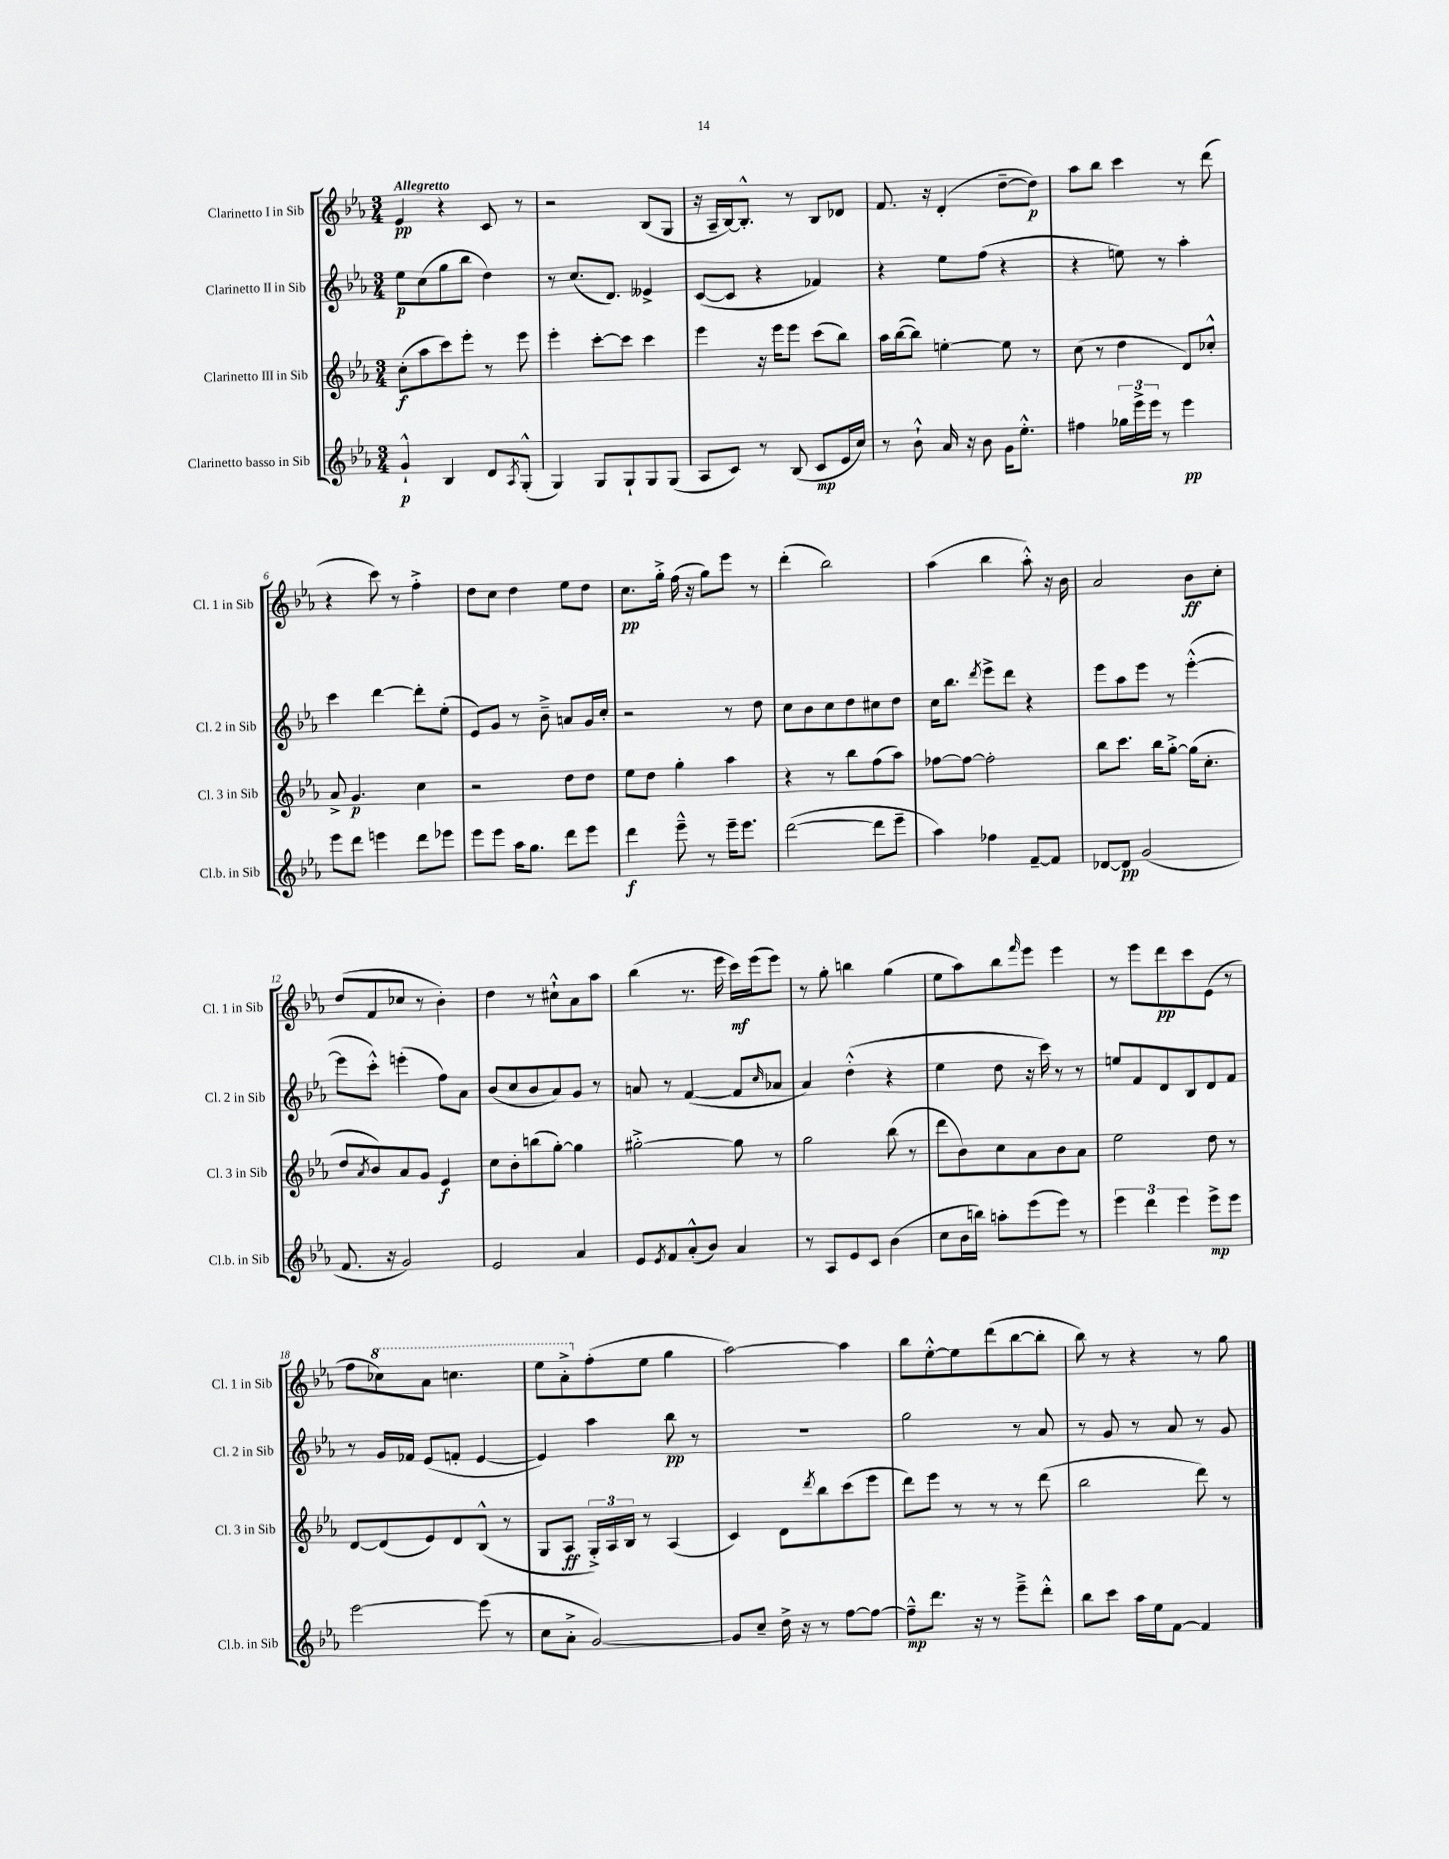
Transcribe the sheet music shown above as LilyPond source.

<<
\new StaffGroup <<
\new Staff = "s0" \with { instrumentName = "Clarinetto I in Sib" shortInstrumentName = "Cl. 1 in Sib" } {
    \clef treble \key ees \major \numericTimeSignature \time 3/4 \tempo "Allegretto"
    ees'4\pp r4 c'8 r8 |
    r2 bes8( g8 |
    r16 aes16-- bes16~) bes8.-.-^ r8 bes8 des'8 |
    f'8. r16 d'4-.( d''8~-- d''8\p) |
    aes''8 bes''8 c'''4 r8 d'''8( |
    r4 c'''8) r8 f''4-.-> |
    d''8 c''8 d''4 ees''8 d''8 |
    c''8.\pp g''16-.-> f''16( r16 g''8) ees'''8 r8 |
    d'''4-.( bes''2) |
    aes''4( bes''4 aes''8-.-^) r16 bes'16 |
    aes'2 bes'8\ff c''8-. |
    d''8( f'8 ces''8 r8 bes'4-.) |
    d''4 r8 cis''8-!-^ aes'8 aes''8 |
    bes''4( r8. ees'''16 c'''16\mf) ees'''16( ees'''8) |
    r8 g''8-. b''4 g''4( |
    ees''8 aes''8) bes''8 \grace { f'''16 } ees'''8 ees'''4 |
    r8 ees'''8 d'''8\pp c'''8 ees'8( r8 |
    f''8 \ottava #1 ces'''8) aes''8 c'''4. |
    ees'''8 aes''8-.-> \ottava #0 f''8-.( ees''8 g''4 |
    aes''2~) aes''4 |
    bes''8 ees''8~-.-^ ees''8 d'''8( bes''8~ bes''8-. |
    bes''8) r8 r4 r8 g''8 \bar "|." |
}
\new Staff = "s1" \with { instrumentName = "Clarinetto II in Sib" shortInstrumentName = "Cl. 2 in Sib" } {
    \clef treble \key ees \major \numericTimeSignature \time 3/4
    ees''8\p c''8( g''8 bes''8 d''4) |
    r8 c''8.( d'8.) eeses'4-> |
    c'8~( c'8 r4 fes'4) |
    r4 ees''8 f''8( r4 |
    r4 e''8) r8 aes''4-. |
    c'''4 d'''4~ d'''8-. ees''8-.( |
    ees'8) g'8 r8 bes'8---> a'8 g'16 c''16-. |
    r2 r8 d''8 |
    c''8 bes'8 c''8 d''8 cis''8 d''8 |
    c''16 bes''8. \acciaccatura { d'''8 } ees'''8-> d'''8 r4 |
    ees'''8 aes''8 ees'''8 r8 ees'''4~-.-^( |
    ees'''8 c'''8-.-^) e'''4-.( f''8) aes'8 |
    bes'8( c''8 bes'8 aes'8) g'8 r8 |
    a'8 r8 f'4~( f'8 \grace { c''16 } aes'8 |
    aes'4) d''4-.-^( r4 |
    ees''4 d''8 r16 c'''16) r8 r8 |
    e''8 f'8 d'8 bes8 d'8 f'8 |
    r8 g'16 fes'16 ees'8( f'8-. ees'4~ |
    ees'4) aes''4 bes''8\pp r8 |
    R2. |
    g''2 r8 aes'8 |
    r8 g'8 r8 aes'8 r8 g'8 \bar "|." |
}
\new Staff = "s2" \with { instrumentName = "Clarinetto III in Sib" shortInstrumentName = "Cl. 3 in Sib" } {
    \clef treble \key ees \major \numericTimeSignature \time 3/4
    c''8-.\f( aes''8 c'''8) ees'''8-. r8 ees'''8 |
    ees'''4-. c'''8~-. c'''8 c'''4 |
    ees'''4 r16 ees'''16 ees'''8 c'''8( bes''8) |
    aes''16 bes''16~( bes''8) e''4~-. e''8 r8 |
    c''8( r8 d''4 d'8) ces''8-.-^ |
    aes'8-> g'4.\p c''4 |
    r2 d''8 d''8 |
    ees''8 d''8 g''4-. aes''4 |
    r4 r8 bes''8 f''8( aes''8) |
    fes''8~ fes''8~ fes''2-. |
    bes''8 c'''8. bes''16 g''8~-.-> g''16( c''8.-. |
    d''8 \acciaccatura { aes'8 } bes'8) aes'8 g'8 ees'4\f |
    c''8 bes'8-. b''8( g''8~-.) g''4 |
    gis''2~-.-> gis''8 r8 |
    g''2 bes''8( r8 |
    d'''8 bes'8) c''8 aes'8 bes'8 aes'8 |
    ees''2 d''8 r8 |
    d'8~ d'8( ees'8) d'8 bes8-^( r8 |
    g8 aes8\ff \tuplet 3/2 { g16-.->) aes16 bes16 } r8 aes4( |
    c'4) d'8 \acciaccatura { d'''8 } bes''8 c'''8( ees'''8 |
    d'''8) ees'''8 r8 r8 r8 d'''8( |
    bes''2 d'''8) r8 \bar "|." |
}
\new Staff = "s3" \with { instrumentName = "Clarinetto basso in Sib" shortInstrumentName = "Cl.b. in Sib" } {
    \clef treble \key ees \major \numericTimeSignature \time 3/4
    g'4-!-^\p bes4 d'8 \acciaccatura { aes8 } g8-.-^( |
    g4) g8 g8-! g8 g8( |
    aes8 c'8) r8 bes8( c'8\mp ees'16 c''16) |
    r8 bes'8-!-^ aes'16 r16 bes'8 g'16 ees''8.-.-^ |
    fis''4 \tuplet 3/2 { ges''16 ees'''16-> ees'''16 } r8 ees'''4\pp |
    ees'''8 d'''8 e'''4 d'''8 ees'''8 |
    ees'''8 ees'''8 aes''16 g''8. d'''8 ees'''8 |
    d'''4\f ees'''8---^ r8 ees'''16-- ees'''8. |
    d'''2~( d'''8 ees'''8-- |
    aes''4) fes''4 f'8~-- f'8 |
    des'8~ des'8\pp g'2( |
    f'8. r16 g'2) |
    ees'2 aes'4 |
    ees'8 \acciaccatura { ees'8 } f'8 aes'8-.-^( bes'8) aes'4 |
    r8 aes8 ees'8 c'8 bes'4( |
    c''8 bes'16 b''16) a''8-. ees'''8( ees'''8) r8 |
    \tuplet 3/2 { ees'''4 d'''4 ees'''4 } ees'''8->\mp ees'''8 |
    ees'''2~ ees'''8( r8 |
    c''8 aes'8-.-> g'2~) |
    g'8 c''8-- d''16-> r16 r8 f''8~ f''8~ |
    f''8---^\mp d'''8. r16 r8 ees'''8---> d'''8-.-^ |
    bes''8 c'''8 aes''16 ees''16 f'8~ f'4 \bar "|." |
}
>>
>>
